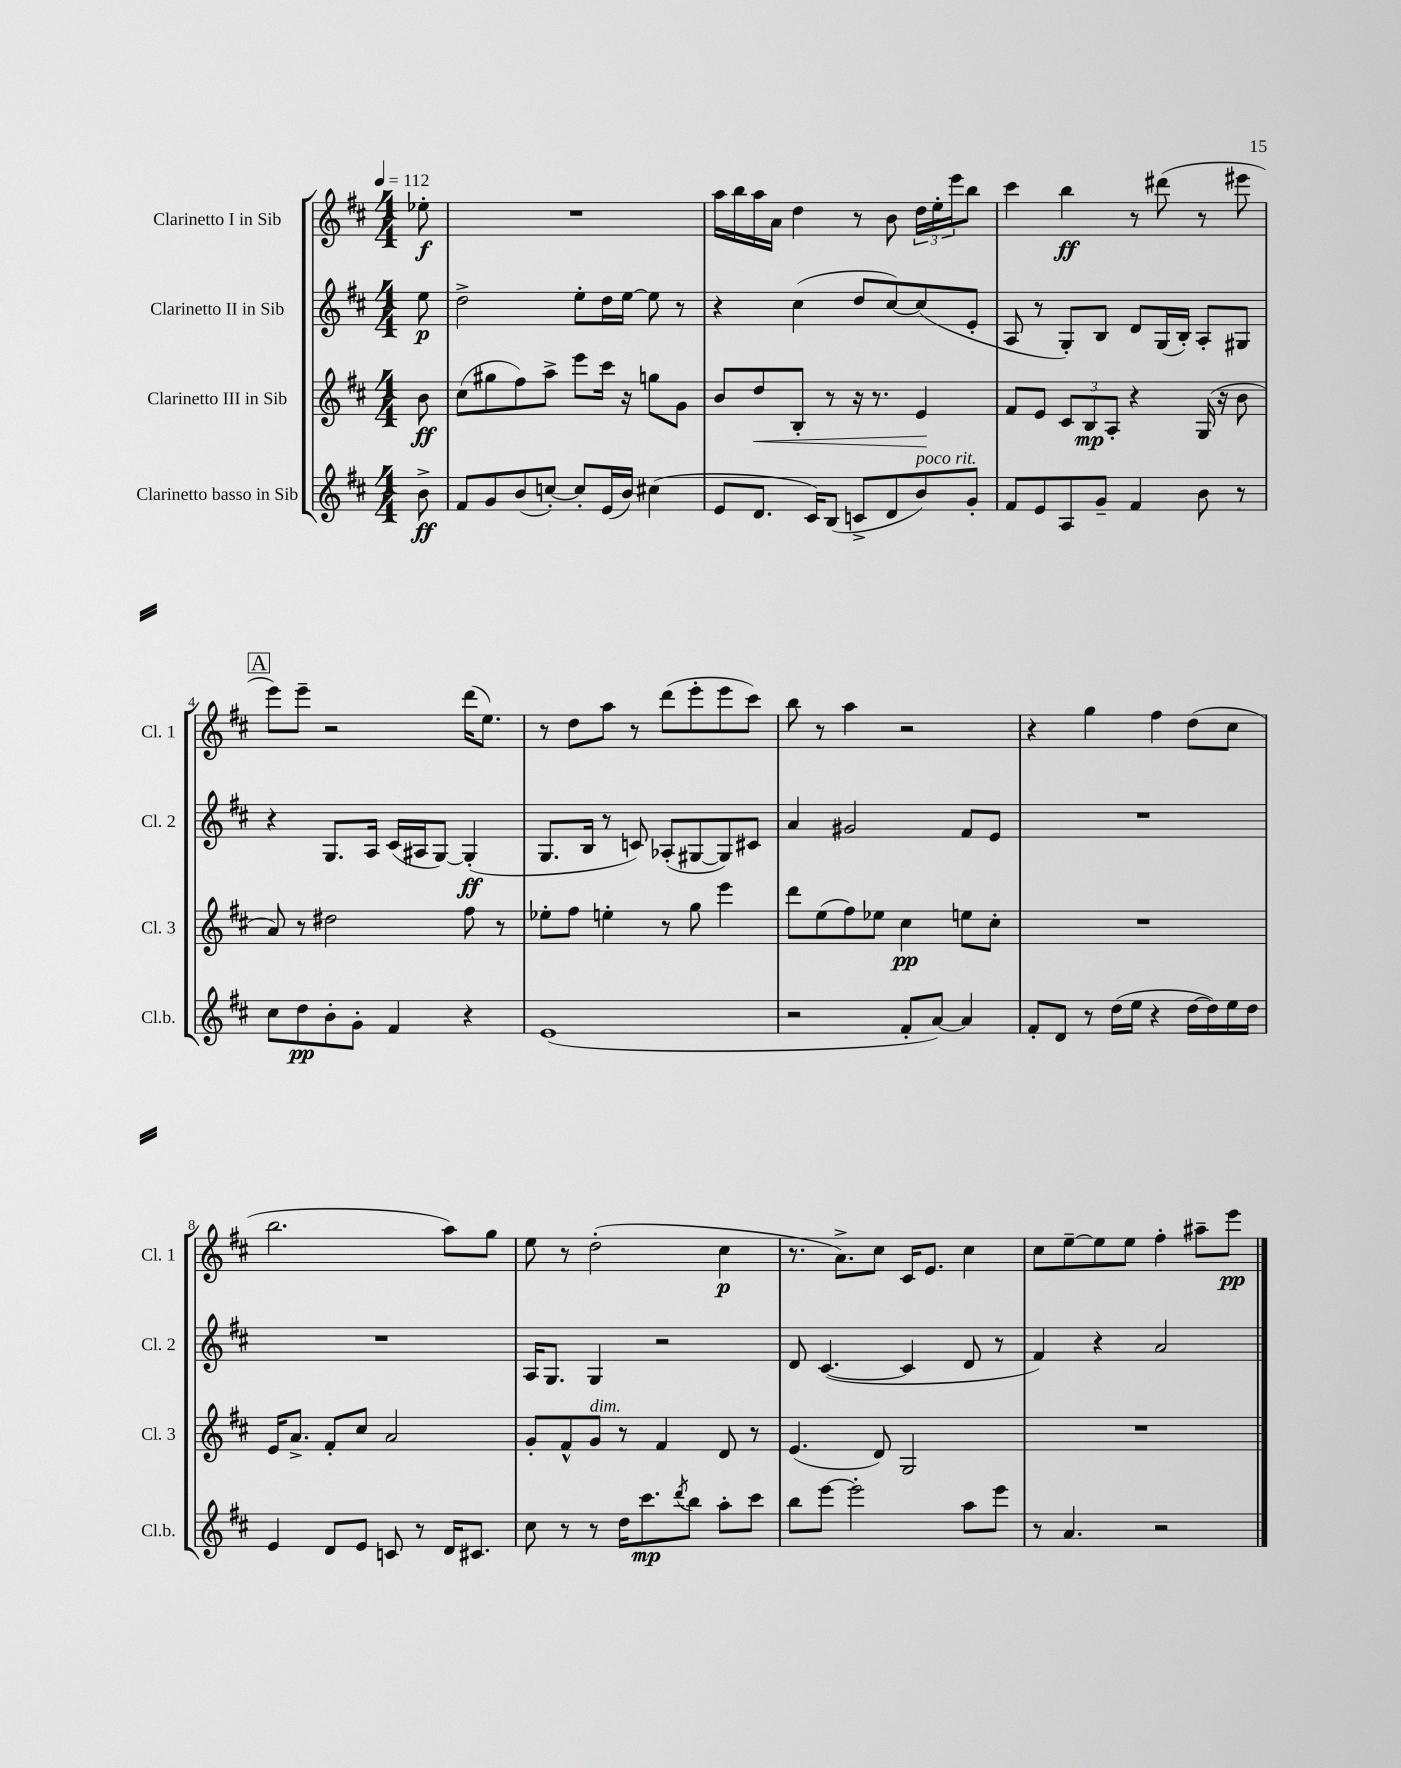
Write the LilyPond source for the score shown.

<<
\new StaffGroup <<
\new Staff = "s0" \with { instrumentName = "Clarinetto I in Sib" shortInstrumentName = "Cl. 1" } {
    \clef treble \key d \major \numericTimeSignature \time 4/4 \partial 8 \tempo 4 = 112
    ees''8-.\f |
    R1 |
    a''16 b''16 a''16 a'16 d''4 r8 b'8 \tuplet 3/2 { d''16 e''16-. e'''16 } b''8 |
    cis'''4 b''4\ff r8 dis'''8( r8 eis'''8 |
    \mark \markup { \box "A" } e'''8) e'''8-- r2 d'''16( e''8.) |
    r8 d''8 a''8 r8 d'''8( e'''8-. e'''8 cis'''8) |
    b''8 r8 a''4 r2 |
    r4 g''4 fis''4 d''8( cis''8 |
    b''2. a''8) g''8 |
    e''8 r8 d''2-.( cis''4\p |
    r8. a'8.->) cis''8 cis'16 e'8. cis''4 |
    cis''8 e''8~-- e''8 e''8 fis''4-. ais''8-- e'''8\pp \bar "|." |
}
\new Staff = "s1" \with { instrumentName = "Clarinetto II in Sib" shortInstrumentName = "Cl. 2" } {
    \clef treble \key d \major \numericTimeSignature \time 4/4 \partial 8
    e''8\p |
    d''2-> e''8-. d''16 e''16~ e''8 r8 |
    r4 cis''4( d''8 cis''8~) cis''8( e'8-. |
    a8 r8 g8-.) b8 d'8 g16( b16-.) a8-. gis8 |
    \mark \markup { \box "A" } r4 g8. a16 cis'16( ais16 g8~) g4-.\ff( |
    g8. b16 r8 c'8) aes8-.( gis8~ gis8) cis'8 |
    a'4 gis'2 fis'8 e'8 |
    R1 |
    R1 |
    a16 g8. g4 r2 |
    d'8 cis'4.~( cis'4 d'8 r8 |
    fis'4) r4 a'2 \bar "|." |
}
\new Staff = "s2" \with { instrumentName = "Clarinetto III in Sib" shortInstrumentName = "Cl. 3" } {
    \clef treble \key d \major \numericTimeSignature \time 4/4 \partial 8
    b'8\ff |
    cis''8( gis''8 fis''8) a''8-> e'''8 cis'''16 r16 g''8 g'8 |
    b'8 d''8\< b8-. r8 r16 r8. e'4\! |
    fis'8 e'8 \tuplet 3/2 { cis'8 b8\mp a8-. } r4 g16( r16 b'8 |
    \mark \markup { \box "A" } a'8) r8 dis''2 fis''8 r8 |
    ees''8-. fis''8 e''4-. r8 g''8 e'''4 |
    d'''8 e''8( fis''8) ees''8 cis''4\pp e''8 cis''8-. |
    R1 |
    e'16 a'8.-> fis'8-. cis''8 a'2 |
    g'8-. fis'8-^ g'8^\markup { \italic "dim." } r8 fis'4 d'8 r8 |
    e'4.( d'8) g2 |
    R1 \bar "|." |
}
\new Staff = "s3" \with { instrumentName = "Clarinetto basso in Sib" shortInstrumentName = "Cl.b." } {
    \clef treble \key d \major \numericTimeSignature \time 4/4 \partial 8
    b'8->\ff |
    fis'8 g'8 b'8( c''8~-.) c''8-. e'16( b'16) cis''4( |
    e'8 d'8. cis'16) b8( c'8-> d'8 b'8^\markup { \italic "poco rit." }) g'8-. |
    fis'8 e'8 a8 g'8-- fis'4 b'8 r8 |
    \mark \markup { \box "A" } cis''8 d''8\pp b'8-. g'8-. fis'4 r4 |
    e'1( |
    r2 fis'8-. a'8~) a'4 |
    fis'8-. d'8 r8 d''16( e''16 r4 d''16~ d''16) e''16 d''16 |
    e'4 d'8 e'8 c'8 r8 d'16 cis'8. |
    cis''8 r8 r8 d''16 cis'''8.\mp \acciaccatura { d'''8 } b''8 a''8-. cis'''8 |
    b''8 e'''8~ e'''2-. a''8 e'''8 |
    r8 a'4. r2 \bar "|." |
}
>>
>>
